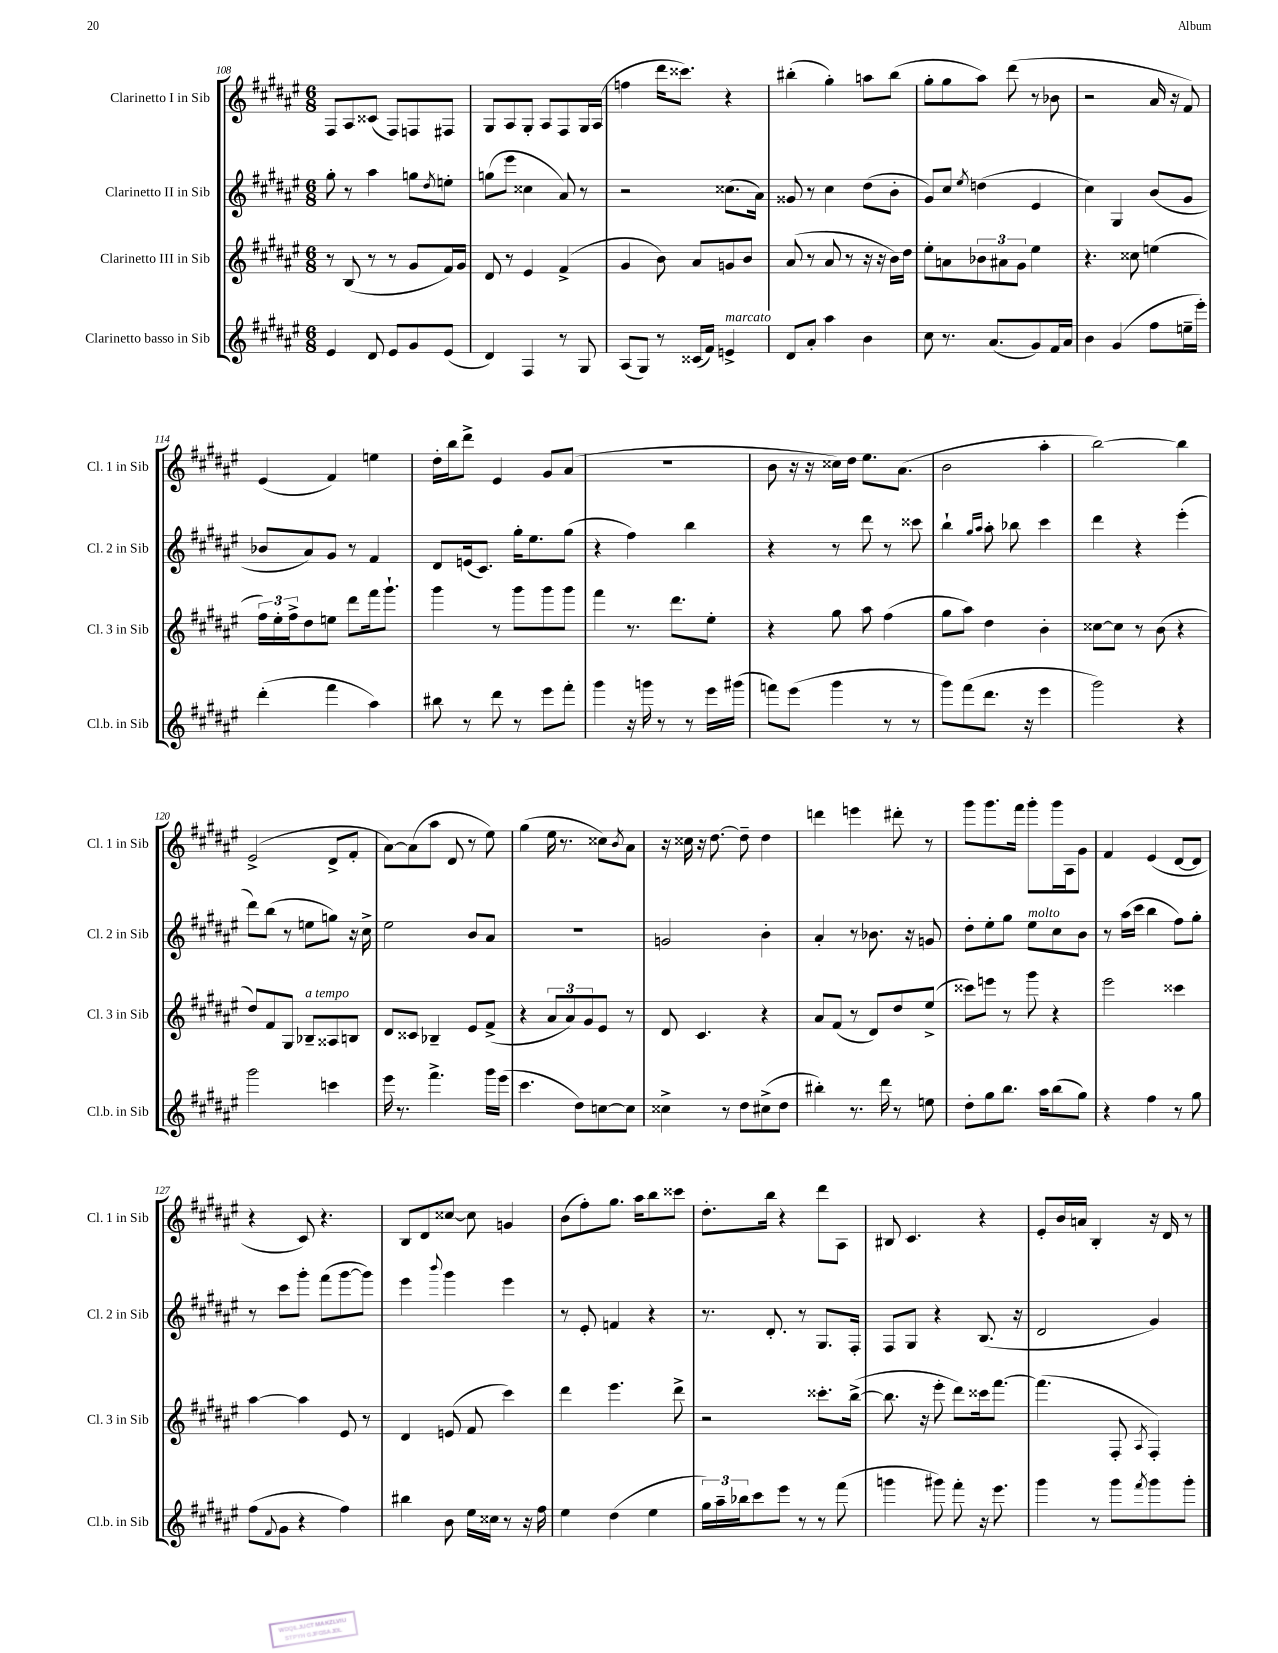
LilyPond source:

<<
\new StaffGroup <<
\new Staff = "s0" \with { instrumentName = "Clarinetto I in Sib" shortInstrumentName = "Cl. 1 in Sib" } {
    \clef treble \key fis \major \numericTimeSignature \time 6/8
    fis8 ais8 cisis'8( fis8) f8 fis8 |
    gis8 ais8 gis8-. ais8 fis8 gis16 ais16( |
    f''4 dis'''16 cisis'''8.) r4 |
    bis''4-.( gis''4-.) a''8 bis''8( |
    gis''8-. gis''8 ais''8) dis'''8( r8 bes'8 |
    r2 ais'16 r16 fis'8) |
    eis'4( fis'4) e''4 |
    dis''16-. b''16 dis'''8-> eis'4 gis'8 ais'8( |
    R2. |
    b'8 r16 r16 cisis''16) dis''16 eis''8. ais'8.( |
    b'2 ais''4-. |
    b''2~) b''4 |
    eis'2->( dis'8-> fis'8-. |
    ais'8~) ais'8( ais''8 dis'8 r8 eis''8) |
    gis''4( eis''16 r8. cisis''8) \acciaccatura { b'8 } ais'8 |
    r16 cisis''16 r16 dis''8.~ dis''8-- dis''4 |
    d'''4 e'''4 dis'''8-. r8 |
    gis'''8 gis'''8. fis'''16 gis'''8-. gis'''16 ais16 gis'8 |
    fis'4 eis'4( dis'8~ dis'8 |
    r4 cis'8) r4. |
    b8 dis'8 cisis''8~ cisis''8 g'4 |
    b'8( fis''8-.) gis''8. ais''16 b''8 cisis'''8 |
    dis''8.-. b''16 r4 dis'''8 ais8 |
    bis8 cis'4. r4 |
    eis'8-. b'16 a'16 b4-. r16 dis'16 r8 \bar "|." |
}
\new Staff = "s1" \with { instrumentName = "Clarinetto II in Sib" shortInstrumentName = "Cl. 2 in Sib" } {
    \clef treble \key fis \major \numericTimeSignature \time 6/8
    gis''8-. r8 ais''4 g''8 \acciaccatura { dis''8 } e''8-. |
    g''8( eis'''8 cisis''4 ais'8) r8 |
    r2 cisis''8.( ais'16) |
    gisis'8 r8 cis''4 dis''8( b'8-. |
    gis'8) cis''8 \acciaccatura { eis''8 } d''4( eis'4 |
    cis''4) gis4 b'8( gis'8 |
    bes'8 ais'8) gis'8 r8 fis'4 |
    dis'8 e'16( cis'8.) gis''16-. eis''8. gis''8( |
    r4 fis''4) b''4 |
    r4 r8 dis'''8 r8 cisis'''8 |
    b''4-! \grace { gis''16 ais''16 } ais''8-. bes''8 cis'''4 |
    dis'''4 r4 eis'''4-.( |
    dis'''8) b''8( r8 e''8 g''8) r16 cis''16-> |
    eis''2 b'8 ais'8 |
    R2. |
    g'2 b'4-. |
    ais'4-. r8 bes'8. r16 g'8 |
    dis''8-. eis''8-. gis''8 eis''8^\markup { \italic "molto" } cis''8 b'8 |
    r8 ais''16( cis'''16 b''4 fis''8) gis''8-. |
    r8 cis'''8 gis'''8-. fis'''8( gis'''8~ gis'''8) |
    eis'''4 \appoggiatura { b'''8 } gis'''4 eis'''4 |
    r8 eis'8-. f'4 r4 |
    r8. dis'8.-. r8 gis8. fis16-. |
    fis8 gis8 r4 b8.( r16 |
    dis'2 gis'4) \bar "|." |
}
\new Staff = "s2" \with { instrumentName = "Clarinetto III in Sib" shortInstrumentName = "Cl. 3 in Sib" } {
    \clef treble \key fis \major \numericTimeSignature \time 6/8
    r8 b8( r8 r8 gis'8 fis'16) gis'16 |
    dis'8 r8 eis'4 fis'4->( |
    gis'4 b'8) ais'8 g'8 b'8 |
    ais'8( r8 ais'8 r8 r16 r16 b'16) dis''16 |
    eis''8-. a'8 \tuplet 3/2 { bes'8 ais'8 gis'8 } eis''4 |
    r4. cisis''8 e''4( |
    \tuplet 3/2 { fis''16) eis''16-. fis''16-> } dis''8 e''8 dis'''8 fis'''16 gis'''8.-! |
    gis'''4 r8 gis'''8 gis'''8 gis'''8 |
    fis'''4 r8. dis'''8. eis''8-. |
    r4 gis''8 ais''8 fis''4( |
    gis''8 ais''8) dis''4 b'4-. |
    cisis''8~ cisis''8 r8 b'8( r4 |
    dis''8) fis'8 gis8 bes8--^\markup { \italic "a tempo" } aisis8 b8 |
    dis'8 cisis'8 bes4-- eis'8 fis'8->( |
    r4 \tuplet 3/2 { ais'8 ais'8) gis'8 } eis'8 r8 |
    dis'8 cis'4. r4 |
    ais'8 fis'8( r8 dis'8) dis''8 eis''8->( |
    cisis'''8) e'''8 r8 gis'''8 r4 |
    eis'''2 cisis'''4 |
    ais''4~ ais''4 eis'8 r8 |
    dis'4 e'8( fis'8 cis'''4) |
    dis'''4 eis'''4. dis'''8-> |
    r2 cisis'''8.-. b''16~->( |
    b''8. r16 eis'''8-. dis'''8) cisis'''16 fis'''8.~ |
    fis'''4.( fis8-. \acciaccatura { ais8 } fis4-.) \bar "|." |
}
\new Staff = "s3" \with { instrumentName = "Clarinetto basso in Sib" shortInstrumentName = "Cl.b. in Sib" } {
    \clef treble \key fis \major \numericTimeSignature \time 6/8
    eis'4 dis'8 eis'8 gis'8 eis'8( |
    dis'4) fis4 r8 gis8 |
    ais8( gis8) r8 cisis'16( fis'16) e'4->^\markup { \italic "marcato" } |
    dis'8 ais'8-. ais''4 b'4 |
    cis''8 r8. ais'8.( gis'8) fis'16 ais'16 |
    b'4 gis'4( fis''8 e''16-- eis'''16-.) |
    dis'''4-.( fis'''4 ais''4) |
    bis''8 r8 dis'''8 r8 eis'''8 fis'''8-. |
    gis'''4 r16 g'''16 r8 r8 eis'''16 gis'''16( |
    f'''8) eis'''8( gis'''4 r8 r8 |
    gis'''8) fis'''8( dis'''8. r16 eis'''4 |
    gis'''2) r4 |
    gis'''2 c'''4 |
    eis'''16 r8. fis'''4.-> gis'''16 eis'''16( |
    cis'''4. dis''8) c''8~ c''8 |
    cisis''4-> r8 dis''8 cis''8->( dis''8 |
    bis''4-.) r8. dis'''16 r8 e''8 |
    dis''8-. gis''8 b''8. ais''16 b''8( gis''8) |
    r4 fis''4 r8 gis''8 |
    fis''8( \appoggiatura { fis'8 } gis'8 r4 fis''4) |
    bis''4 b'8 eis''16 cisis''16 r8 r16 fis''16 |
    eis''4 dis''4( eis''4 |
    \tuplet 3/2 { gis''16) ais''16-- bes''16 } cis'''8 eis'''8 r8 r8 fis'''8( |
    g'''4 gis'''8) fis'''8-. r16 eis'''8. |
    gis'''4 r8 gis'''8 \acciaccatura { fis'''8 } gis'''8 gis'''8-. \bar "|." |
}
>>
>>
\layout { \context { \Score currentBarNumber = #108 } }
